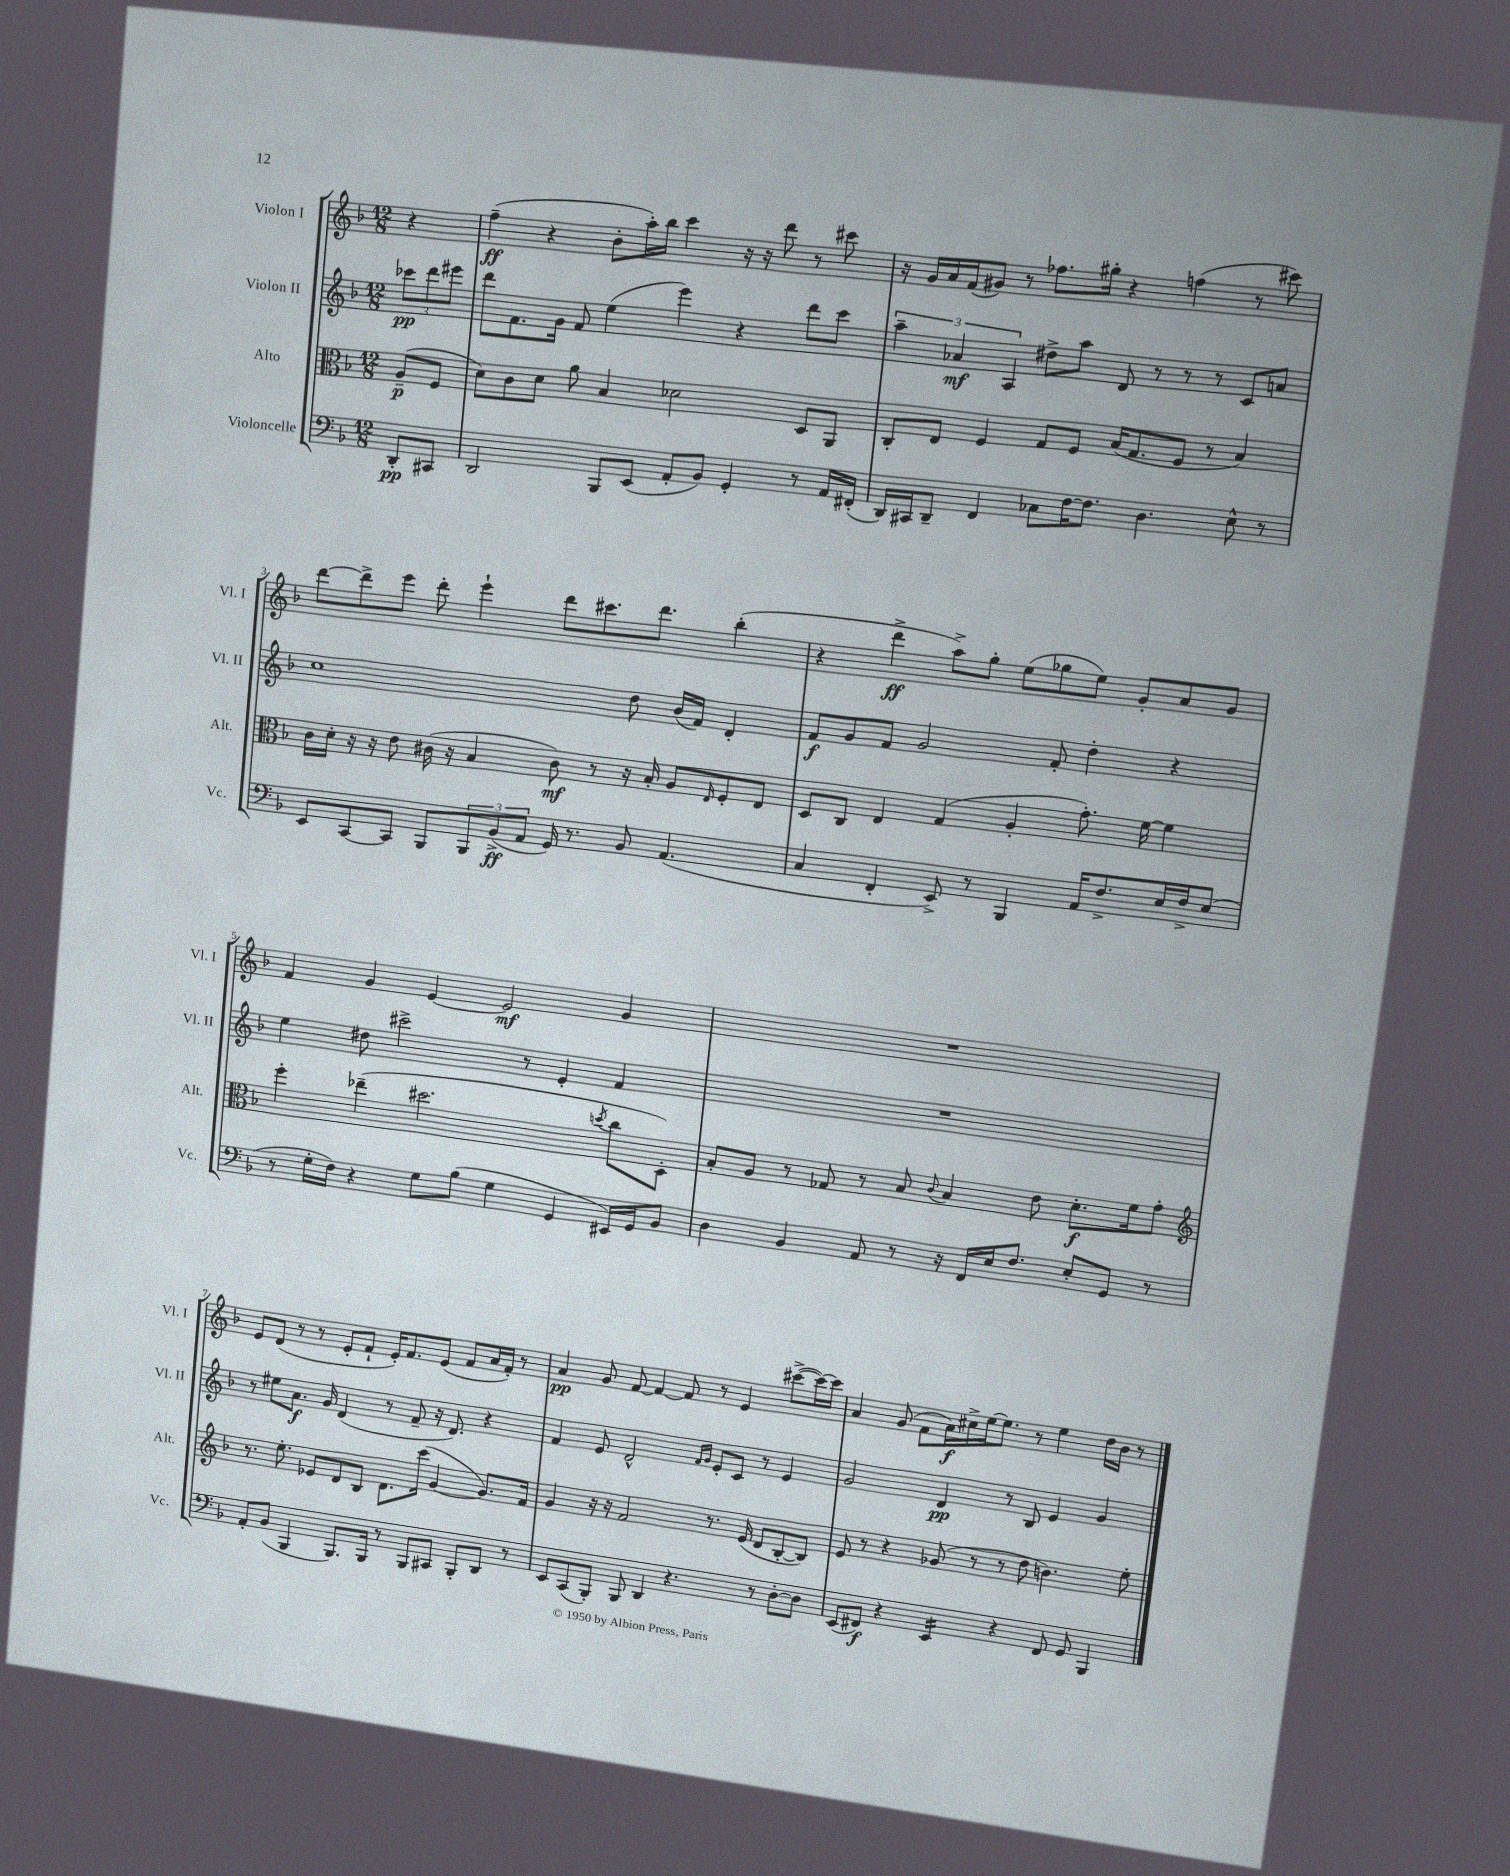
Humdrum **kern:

**kern	**dynam	**kern	**dynam	**kern	**dynam	**kern	**dynam
*part4	*part4	*part3	*part3	*part2	*part2	*part1	*part1
*staff4	*staff4	*staff3	*staff3	*staff2	*staff2	*staff1	*staff1
*I"Violoncelle	*	*I"Alto	*	*I"Violon II	*	*I"Violon I	*
*I'Vc.	*	*I'Alt.	*	*I'Vl. II	*	*I'Vl. I	*
*clefF4	*	*clefC3	*	*clefG2	*	*clefG2	*
*k[b-]	*	*k[b-]	*	*k[b-]	*	*k[b-]	*
*M12/8	*	*M12/8	*	*M12/8	*	*M12/8	*
=	=	=	=	=	=	=	=
8DD'/L	pp	(8A~/L	p	12ccc-X\L	pp	4r	.
.	.	.	.	12ddd\	.	.	.
8CC#X/J	.	8F/J	.	.	.	.	.
.	.	.	.	12eee#X\J	.	.	.
=1	=1	=1	=1	=1	=1	=1	=1
2DD/	.	8d\L)	.	8ddd\L	.	(4ff~\	ff
.	.	8c\	.	8.f\	.	.	.
.	.	8d\J	.	.	.	4r	.
.	.	.	.	16g\Jk	.	.	.
.	.	8a\	.	8f/	.	.	.
8BBB-/L	.	4B-/	.	(4ee\	.	8b-'\L	.
(8EE/J	.	.	.	.	.	16aa'\L)	.
.	.	.	.	.	.	16bb-\JJ	.
8AA'/L	.	2d-X\	.	4eee\)	.	4ccc\	.
8BB-/J)	.	.	.	.	.	.	.
4GG'/	.	.	.	4r	.	16r	.
.	.	.	.	.	.	16r	.
.	.	.	.	.	.	8ddd\	.
8r	.	8D/L	.	8ddd\L	.	8r	.
16AA/LL	.	8AA/J	.	8ccc\J	.	8ccc#X\	.
(16FF#X'/JJ	.	.	.	.	.	.	.
=2	=2	=2	=2	=2	=2	=2	=2
16DD/LL)	.	8C'/L	.	6aa~\	.	16r	.
16CC#X/J	.	.	.	.	.	16g/LL	.
8DD~/J	.	8E/J	.	.	.	16a/	.
.	.	.	.	6a-X/	mf	.	.
.	.	.	.	.	.	(16f/J	.
4FF/	.	4F/	.	.	.	8g#X/J)	.
.	.	.	.	6A/	.	.	.
.	.	.	.	.	.	8r	.
8C-X\L	.	8G/L	.	8dd#X^\L	.	8.ff-X\L	.
[16F\K	.	8F/J	.	8aa\J	.	.	.
8.F\J]	.	.	.	.	.	16gg#X'\Jk	.
.	.	(16B-/KL	.	8d/	.	4r	.
.	.	8.G/	.	.	.	.	.
4.D\	.	.	.	8r	.	.	.
.	.	8F/J	.	8r	.	(4ffn\	.
.	.	8r	.	8r	.	.	.
8E^^\	.	4B-/)	.	8c/L	.	8r	.
8r	.	.	.	8an/J	.	8ccc#X\)	.
!!LO:LB:g=z
=3	=3	=3	=3	=3	=3	=3	=3
8EE/L	.	16c\LL	.	1cc	.	[8ddd\L	.
.	.	16d'\JJ	.	.	.	.	.
[8CC/	.	16r	.	.	.	8ddd^\]	.
.	.	16r	.	.	.	.	.
8CC/J]	.	8e\	.	.	.	8eee\J	.
8BBB-/L	.	(16c#X\	.	.	.	8ddd'\	.
.	.	16r	.	.	.	.	.
12BBB-/	.	4B-/	.	.	.	4eee`\	.
(12BB-^/	ff	.	.	.	.	.	.
12AA/J	.	.	.	.	.	.	.
16GG/)	.	8c#\)	mf	.	.	8ddd\L	.
8.r	.	.	.	.	.	.	.
.	.	8r	.	.	.	8.ccc#X\	.
8BB-/	.	16r	.	8dd\	.	.	.
.	.	16B-'/	.	.	.	8.ddd\J	.
(4.AA/	.	8A/L	.	(16b-/LL	.	.	.
.	.	.	.	16f/JJ)	.	.	.
.	.	16qqE/	.	.	.	.	.
.	.	8F'/	.	4d'/	.	(4bb-'\	.
.	.	8E/J	.	.	.	.	.
=4	=4	=4	=4	=4	=4	=4	=4
4C/	.	8D/L	.	8f/L	f	4r	.
.	.	8C/J	.	8g/	.	.	.
4FF'/	.	4E/	.	8f/J	.	4ddd^\	ff
.	.	.	.	2g/	.	.	.
8EE^/)	.	(4G/	.	.	.	8aa^\L)	.
8r	.	.	.	.	.	8gg'\J	.
4BBB-/	.	4A'/	.	.	.	(8ee\L	.
.	.	.	.	8f'/	.	8gg-X\	.
16AA/KL	.	8.g'\)	.	4dd'\	.	8ee\J)	.
8.F^/	.	.	.	.	.	.	.
.	.	.	.	.	.	8g'/L	.
.	.	[16f\	.	.	.	.	.
16E/L	.	4f\]	.	4r	.	8a/	.
16F^/J	.	.	.	.	.	.	.
(8E/J	.	.	.	.	.	8g/J	.
!!LO:LB:g=z
=5	=5	=5	=5	=5	=5	=5	=5
8r	.	4ff'\	.	4ee\	.	4f/	.
16G'\LL	.	.	.	.	.	.	.
16F\JJ)	.	.	.	.	.	.	.
4r	.	(4ee-X~\	.	8dd#X\	.	4g/	.
.	.	.	.	2ccc#X^\	.	.	.
8G\L	.	2.dd#X\	.	.	.	[4e/	.
(8B-\J	.	.	.	.	.	.	.
4G\	.	.	.	.	.	2e/]	mf
.	.	.	.	8r	.	.	.
4GG/	.	.	.	4e'/	.	.	.
.	.	8qddn/	.	.	.	.	.
16EE#X/LL)	.	8cc\L	.	4f/	.	4g/	.
16GG/J	.	.	.	.	.	.	.
8BB-/J	.	8D'\J)	.	.	.	.	.
=6	=6	=6	=6	=6	=6	=6	=6
4D\	.	8B-'/L	.	1.r	.	1.r	.
.	.	8A/J	.	.	.	.	.
4BB-/	.	8r	.	.	.	.	.
.	.	8G-X/	.	.	.	.	.
8AA/	.	8r	.	.	.	.	.
8r	.	8B-/	.	.	.	.	.
.	.	8qqc/	.	.	.	.	.
16r	.	4B-/	.	.	.	.	.
16FF/LL	.	.	.	.	.	.	.
16E/J	.	.	.	.	.	.	.
8.F/J	.	.	.	.	.	.	.
.	.	8e\	.	.	.	.	.
8E'/L	.	8.d'\L	f	.	.	.	.
8GG/J	.	.	.	.	.	.	.
.	.	16f\k	.	.	.	.	.
8r	.	8g'\J	.	.	.	.	.
!!LO:LB:g=z
=7	=7	=7	=7	=7	=7	=7	=7
*	*	*clefG2	*	*	*	*	*
8AA'/L	.	8.r	.	8r	.	8e/L	.
(8BB-/J	.	.	.	8ee#X\L	.	(8d/J	.
.	.	8.ee'\	.	.	.	.	.
4BBB-/	.	.	.	8.a\J	f	8r	.
.	.	8e-X/L	.	.	.	8r	.
.	.	.	.	16g/	.	.	.
8.BBB-/L)	.	8d/	.	(4d/	.	8e'/L	.
.	.	8B-/J	.	.	.	8f`/J	.
16BBB-/Jk	.	.	.	.	.	.	.
8r	.	8.d\L	.	8r	.	16e'/KL)	.
.	.	.	.	.	.	8.f/	.
8BBB-/L	.	.	.	8f~/	.	.	.
.	.	(16ccc\Jk	.	.	.	.	.
8CC#X/J	.	[4g/	.	16r	.	(8e/J	.
.	.	.	.	8.d/)	.	.	.
8BBB-'/L	.	.	.	.	.	8f/L	.
8DD/J	.	8.g/L])	.	4r	.	16a/L	.
.	.	.	.	.	.	16f'/JJ)	.
8r	.	.	.	.	.	8r	.
.	.	16f/Jk	.	.	.	.	.
=8	=8	=8	=8	=8	=8	=8	=8
8EE/L	.	4g/	.	4f/	.	4a/	pp
(8CC/	.	.	.	.	.	.	.
8BBB-'/J)	.	16r	.	8e/	.	8g/	.
.	.	16r	.	.	.	.	.
8BBB-/	.	2f/	.	2d^^/	.	[8f/	.
4DD/	.	.	.	.	.	4f/_	.
4.r	.	.	.	.	.	8f/]	.
.	.	.	.	16qqf/LL	.	.	.
.	.	.	.	16qqg/JJ	.	.	.
.	.	8.r	.	8e'/L	.	8r	.
.	.	.	.	8c/J	.	4e/	.
.	.	(16e/	.	.	.	.	.
8r	.	8d/L	.	8r	.	.	.
[8D'\L	.	[8B-'/	.	4e/	.	([8ccc#X^\L	.
8D\J]	.	8B-/J])	.	.	.	16ccc#\L_)	.
.	.	.	.	.	.	16ccc#\JJ]	.
=9	=9	=9	=9	=9	=9	=9	=9
(8EE/L	.	8e/	.	2g/	.	4a/	.
8FF#X/J)	f	8r	.	.	.	.	.
4r	.	4r	.	.	.	(8g/	.
.	.	.	.	.	.	8f\L	.
*tremolo	*	*	*	*	*	*	*
16EE/LL	.	(8g-X/	.	4d/	pp	16a\L)	f
16EE/	.	.	.	.	.	16cc#X^\	.
16EE/	.	8r	.	.	.	[16ee\J	.
16EE/JJ	.	.	.	.	.	8.ee\J]	.
*Xtremolo	*	*	*	*	*	*	*
4r	.	8r	.	8r	.	.	.
.	.	8dd\	.	8B-/	.	8r	.
8FF#/	.	4.bn\)	.	4e/	.	4ee\	.
8GG/	.	.	.	.	.	.	.
4BBB-/	.	.	.	4g/	.	16dd\LL	.
.	.	.	.	.	.	16b-\JJ	.
.	.	8ee'\	.	.	.	8r	.
==	==	==	==	==	==	==	==
*-	*-	*-	*-	*-	*-	*-	*-
